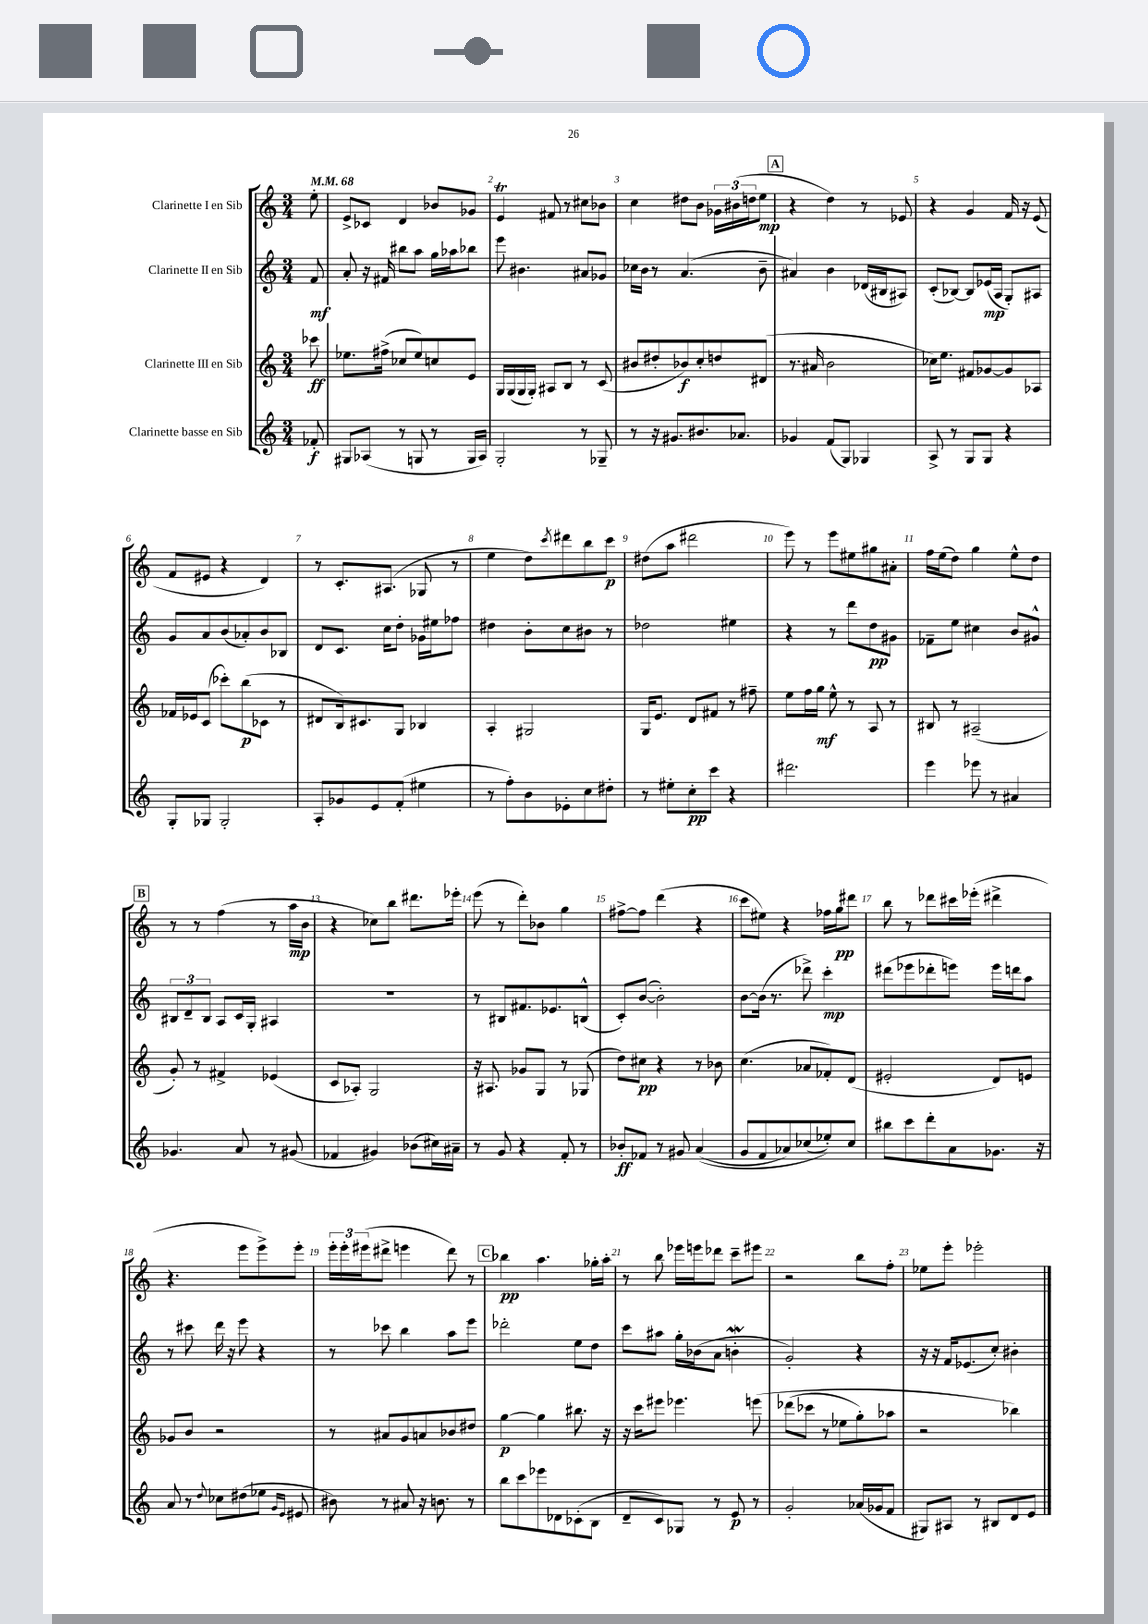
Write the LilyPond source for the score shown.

<<
\new StaffGroup <<
\new Staff = "s0" \with { instrumentName = "Clarinette I en Sib" } {
    \clef treble \key c \major \numericTimeSignature \time 3/4 \partial 8 \tempo 4 = 68
    e''8-. |
    e'8-> ces'8 d'4 bes'8 ges'8 |
    e'4\trill fis'8 r8 cis''8 bes'8 |
    c''4 dis''8 b'8 \tuplet 3/2 { ges'16 bis'16( d''16 } e''8\mp |
    \mark \markup { \box "A" } r4 d''4) r8 ees'8 |
    r4 g'4 f'16 r16 e'8( |
    f'8 eis'8 r4 d'4) |
    r8 c'8.-. ais8.( ges8 r8 |
    e''4 d''8) \acciaccatura { c'''8 } dis'''8 b''8 c'''8\p |
    dis''8( a''8 dis'''2 |
    e'''8) r8 e'''8 eis''8 gis''8 ais'8-. |
    f''16 e''16( d''8) g''4 e''8-^ d''8 |
    \mark \markup { \box "B" } r8 r8 f''4( r8 a''16\mp b'16 |
    r4 ces''8) b''8 dis'''8. ees'''16-. |
    e'''8( r8 d'''8-.) bes'8 g''4 |
    fis''8~-> fis''8 d'''4( r4 |
    c'''8 eis''8) r4 fes''16 g''16\pp dis'''8 |
    b''8 r8 des'''8 cis'''16 ees'''16-.( dis'''4-> |
    r4. e'''8 e'''8->) e'''8-. |
    \tuplet 3/2 { e'''16-. e'''16-. eis'''16( } dis'''8-> e'''4 dis'''8) r8 |
    \mark \markup { \box "C" } bes''4\pp a''4. ges''16-. a''16-. |
    r8 b''8 ees'''16 e'''16 des'''8 c'''8-- eis'''8 |
    r2 b''8 f''8-. |
    ees''8 e'''8-. ees'''2-. \bar "|." |
}
\new Staff = "s1" \with { instrumentName = "Clarinette II en Sib" } {
    \clef treble \key c \major \numericTimeSignature \time 3/4 \partial 8
    f'8\mf |
    a'8-. r16 fis'16 bis''8 a''8 g''16 aes''16 bes''8 |
    e'''8 bis'4. ais'8 ges'8 |
    ces''16 b'16 r8 a'4.( b'8-- |
    \mark \markup { \box "A" } ais'4) b'4 des'16( bis16 ais8) |
    c'8-.( bes8~) bes8 ees'16\mp( a16 g8-.) ais8 |
    g'8 a'8 b'8( aes'8-.) b'8 bes8 |
    d'8 c'8. c''16 d''8-. ges'16 eis''16 fes''8 |
    dis''4 b'8-. c''8 bis'8 r8 |
    des''2 eis''4 |
    r4 r8 d'''8 d''8\pp gis'8 |
    fes'8-- e''8 cis''4 b'8 gis'8-^ |
    \mark \markup { \box "B" } \tuplet 3/2 { bis8 d'8-- bis8 } a8 c'16 g16-. ais4 |
    R2. |
    r8 bis8 fis'8. ees'8. b8-^( |
    c'8-.) b'8~( b'2-.) |
    b'8~ b'16( r8. des'''8->) c'''4-.\mp |
    dis'''8( ees'''8 des'''8-. e'''8) e'''16 d'''16 a''8 |
    r8 cis'''8 d'''16 r16 e'''8 r4 |
    r8 ces'''8 b''4 a''8 e'''8 |
    \mark \markup { \box "C" } des'''2-. e''8 d''8 |
    c'''8 ais''8 g''16-. bes'16( a'8 b'4-.\mordent |
    g'2-.) r4 |
    r16 r16 f'16 ees'8.( c''8-.) bis'4-. \bar "|." |
}
\new Staff = "s2" \with { instrumentName = "Clarinette III en Sib" } {
    \clef treble \key c \major \numericTimeSignature \time 3/4 \partial 8
    ces'''8\ff |
    ees''8. fis''16->( ces''8 ees''8) c''8 e'8 |
    g16 g16( g16 g16-.) ais8 b8 r8 c'8( |
    bis'8 dis''8-. bes'8\f) c''8-. d''8 dis'8( |
    \mark \markup { \box "A" } r8. ais'16 b'2 |
    ces''16) e''8. fis'8 ges'8~ ges'8 aes8 |
    fes'16 ees'16 c'8( ces'''8-.) b''8\p( ces'8 r8 |
    dis'8 b16) cis'8. g8 bes4 |
    a4-. gis2 |
    g16 e'8. d'8 fis'8 r8 fis''8-- |
    e''8 f''16 g''16\mf e''8-^ r8 a8 r8 |
    bis8 r8 ais2--( |
    \mark \markup { \box "B" } g'8-.) r8 fis'4-> ees'4( |
    c'8 aes8-.) g2 |
    r16 ais8. ges'8 g8 r8 ges8( |
    d''8) cis''8\pp r4 r8 bes'8 |
    c''4.( aes'8 fes'8-.) d'8( |
    eis'2-. d'8) e'8 |
    ges'8 b'8 r2 |
    r8 ais'8 g'8 a'8 bes'8 dis''8 |
    \mark \markup { \box "C" } g''4~\p g''4 bis''8. r16 |
    r16 c'''16 eis'''8 ees'''4. e'''8\( |
    des'''8( ces'''8 r8 ees''8 g''8-.) aes''8 |
    r2 bes''4\) \bar "|." |
}
\new Staff = "s3" \with { instrumentName = "Clarinette basse en Sib" } {
    \clef treble \key c \major \numericTimeSignature \time 3/4 \partial 8
    fes'8-.\f |
    gis8 aes8( r8 g8 r8 g16 aes16) |
    g2-. r8 ges8-- |
    r8 r16 gis'8. bis'8. aes'8. |
    \mark \markup { \box "A" } ges'4 f'8( g8) ges4 |
    a8-> r8 g8 g8 r4 |
    g8-. ges8 ges2-. |
    a8-. ges'8 e'8 f'8-.( eis''4 |
    r8 f''8-.) b'8 ees'8-. c''8 dis''8-. |
    r8 eis''8-. c''8-.\pp c'''8 r4 |
    dis'''2. |
    e'''4 ees'''8 r8 ais'4 |
    \mark \markup { \box "B" } ges'4. a'8 r8 gis'8( |
    fes'4 gis'4) bes'8( cis''16) ais'16-- |
    r8 g'8 r4 f'8-. r8 |
    bes'8-.\ff fes'8 r8 gis'8 a'4(\( |
    g'8 f'8 aes'8) ces''8( ees''8-.)\) ces''8 |
    bis''8 c'''8 d'''8-. a'8 ges'8. r16 |
    a'8 r8 \appoggiatura { d''8 } ces''8 dis''8( ees''8 \grace { g'16 e'16 } eis'8 |
    bis'8) r8 ais'8 r16 b'8. r8 |
    \mark \markup { \box "C" } b''8 c'''8 ees'''8 des'8 ces'8-.( b8 |
    d'8-- c'8) ges8 r8 e'8\p r8 |
    g'2-. aes'16( ges'16 f'8 |
    gis8) ais8 r8 bis8 d'8 e'8 \bar "|." |
}
>>
>>
\layout { \context { \Score \override BarNumber.break-visibility = ##(#f #t #t) barNumberVisibility = #all-bar-numbers-visible } }
